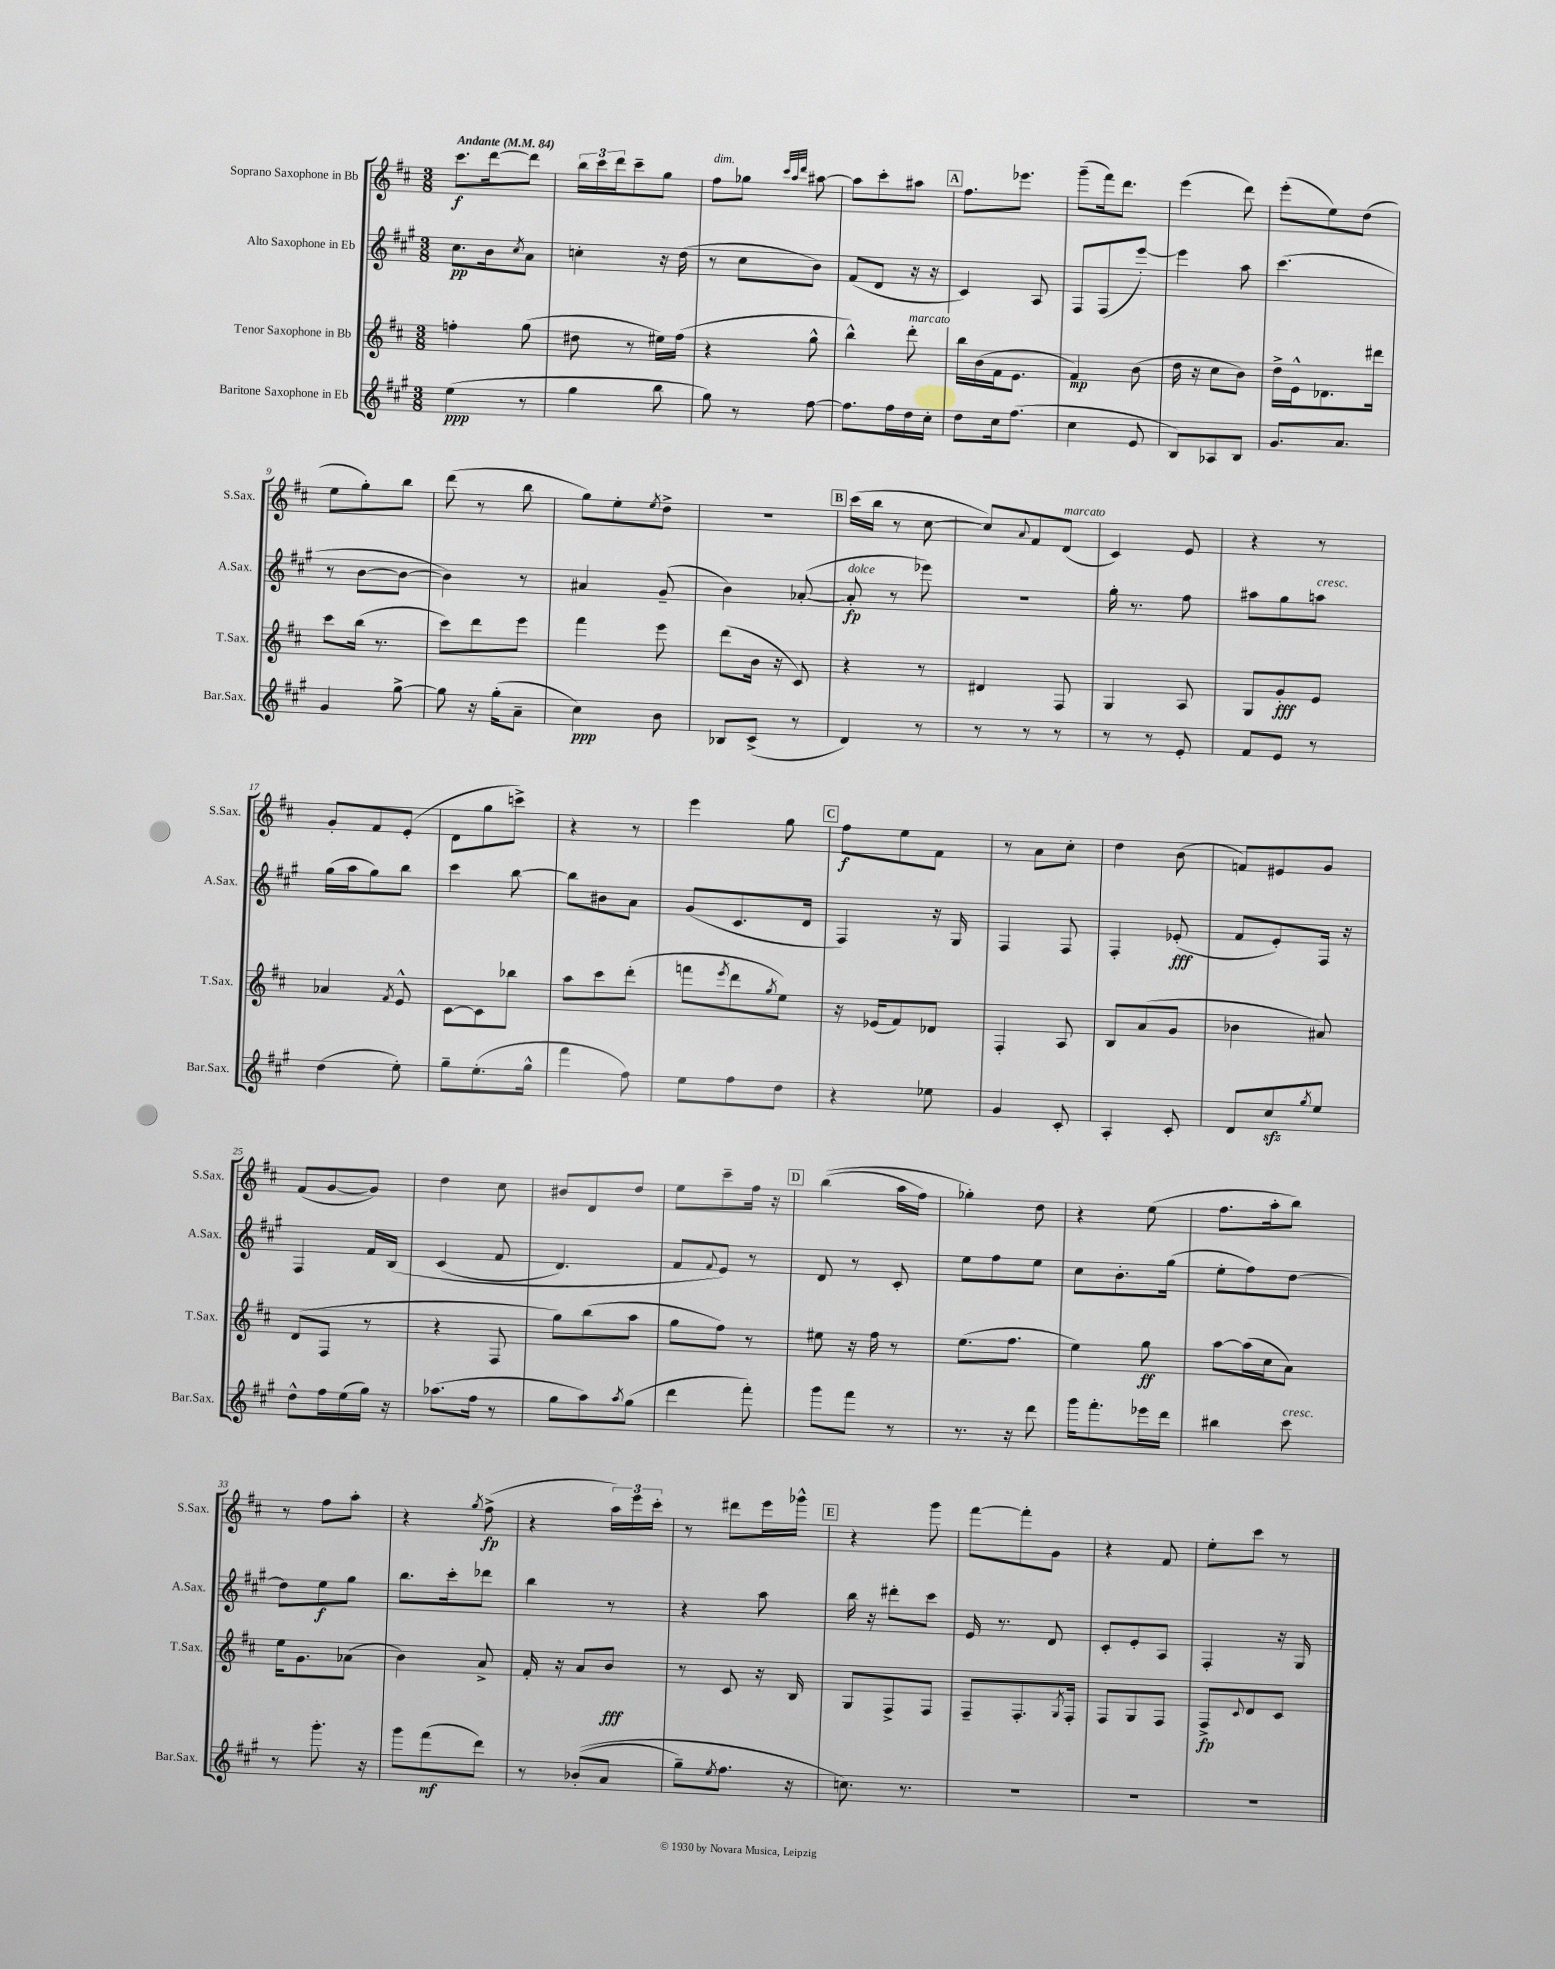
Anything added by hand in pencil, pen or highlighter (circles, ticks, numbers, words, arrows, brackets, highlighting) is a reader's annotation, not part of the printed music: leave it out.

**kern	**dynam	**kern	**dynam	**kern	**dynam	**kern	**dynam
*part4	*part4	*part3	*part3	*part2	*part2	*part1	*part1
*staff4	*staff4	*staff3	*staff3	*staff2	*staff2	*staff1	*staff1
*I"Baritone Saxophone in Eb	*	*I"Tenor Saxophone in Bb	*	*I"Alto Saxophone in Eb	*	*I"Soprano Saxophone in Bb	*
*I'Bar.Sax.	*	*I'T.Sax.	*	*I'A.Sax.	*	*I'S.Sax.	*
*clefG2	*	*clefG2	*	*clefG2	*	*clefG2	*
*k[f#c#g#]	*	*k[f#c#]	*	*k[f#c#g#]	*	*k[f#c#]	*
*M3/8	*	*M3/8	*	*M3/8	*	*M3/8	*
*MM84	*	*MM84	*	*MM84	*	*MM84	*
=1	=1	=1	=1	=1	=1	=1	=1
!	!	!	!	!	!	!LO:TX:a:B:t=Andante	!
(4ee\	ppp	4ffn'\	.	8.cc#\L	pp	8.ccc#\L	f
.	.	.	.	16b\k	.	[16ddd\k	.
.	.	.	.	8qcc#/	.	.	.
8r	.	(8gg\	.	8a\J	.	8ddd\J]	.
=2	=2	=2	=2	=2	=2	=2	=2
4gg#\	.	8dd#X\	.	4ccn'\	.	24bb\LL	.
.	.	.	.	.	.	24ccc#\	.
.	.	.	.	.	.	24ddd\J	.
.	.	8r	.	.	.	8ccc#~\	.
8bb\	.	16ee#X\LL)	.	16r	.	8gg\J	.
.	.	(16ff#\JJ	.	(16dd\	.	.	.
=3	=3	=3	=3	=3	=3	=3	=3
!	!	!	!	!	!	!LO:TX:a:i:t=dim.	!
8gg#\)	.	4r	.	8r	.	8ff#\L	.
8r	.	.	.	8cc#\L	.	8gg-X\J	.
.	.	.	.	.	.	32qqccc#/LLL	.
.	.	.	.	.	.	32qqaa/	.
.	.	.	.	.	.	32qqddd/JJJ	.
[8ff#\	.	8gg^^\	.	8b\J)	.	[8aa#X\	.
=4	=4	=4	=4	=4	=4	=4	=4
8.ff#\L]	.	4bb^^\)	.	(8f#/L	.	8aa#\L]	.
.	.	.	.	8d/J	.	8ccc#'\	.
16ff#\L	.	.	.	.	.	.	.
!	!	!LO:TX:a:i:t=marcato	!	!	!	!	!
16dd\	.	8ddd'\	.	16r	.	8aa#X\J	.
16cc#'\JJ	.	.	.	16r	.	.	.
!!LO:REH:place=s1:t=A
=5	=5	=5	=5	=5	=5	=5	=5
8dd\L	.	16bb\LL	.	4c#/)	.	8.ff#\L	.
.	.	(16b\	.	.	.	.	.
16cc#\k	.	16f#\J	.	.	.	.	.
(8.ff#\J	.	8.e\J	.	.	.	8.eee-X\J	.
.	.	.	.	8A/	.	.	.
=6	=6	=6	=6	=6	=6	=6	=6
4cc#\	.	4f#/)	mp	8F#/L	.	(8ggg~\L	.
.	.	.	.	(8F#/	.	16fff#\k)	.
.	.	.	.	.	.	8.ddd\J	.
8e/	.	(8b\	.	[8eee'/J)	.	.	.
=7	=7	=7	=7	=7	=7	=7	=7
8B/L)	.	16dd\	.	4eee\]	.	(4eee\	.
.	.	16r	.	.	.	.	.
8A-X/	.	8cc#\L	.	.	.	.	.
8B/J	.	8b\J)	.	8aa\	.	8ddd\)	.
=8	=8	=8	=8	=8	=8	=8	=8
8.g#/L	.	16dd^\LL	.	(4.ccc#\	.	(8eee'\L	.
.	.	16e^^\J	.	.	.	.	.
.	.	8.d-X\	.	.	.	8ee\)	.
8.a/J	.	.	.	.	.	.	.
.	.	.	.	.	.	(8dd\J	.
.	.	16ddd#X\Jk	.	.	.	.	.
!!LO:LB:g=z
=9	=9	=9	=9	=9	=9	=9	=9
4g#/	.	8ccc#\L	.	8r	.	8ee\L	.
.	.	(16bb\Jk	.	[8b\L	.	8gg'\)	.
.	.	8.r	.	.	.	.	.
[8gg#^\	.	.	.	8b\J_	.	8bb\J	.
=10	=10	=10	=10	=10	=10	=10	=10
8gg#\]	.	8ccc#\L)	.	4b\])	.	(8ddd\	.
16r	.	8ddd\	.	.	.	8r	.
(16gg#'\KL	.	.	.	.	.	.	.
8a~\J	.	8eee\J	.	8r	.	8bb\	.
=11	=11	=11	=11	=11	=11	=11	=11
4cc#\)	ppp	4fff#\	.	4a#X/	.	8gg\L)	.
.	.	.	.	.	.	8ee'\	.
.	.	.	.	.	.	8qee/	.
8b\	.	8eee\	.	(8g#~/	.	8dd^\J	.
=12	=12	=12	=12	=12	=12	=12	=12
8B-X/L	.	(8ddd\L	.	4b\)	.	4.r	.
(8c#^/J	.	16b\Jk	.	.	.	.	.
.	.	16r	.	.	.	.	.
8r	.	8c#/)	.	([8a-X'/	.	.	.
!!LO:REH:place=s1:t=B
=13	=13	=13	=13	=13	=13	=13	=13
!	!	!	!	!LO:TX:a:i:t=dolce	!	!	!
4d/)	.	4r	.	8a-'/]	fp	(16ccc#\LL	.
.	.	.	.	.	.	16bb\JJ	.
.	.	.	.	8r	.	8r	.
8r	.	8r	.	8eee-X\)	.	[8cc#\	.
=14	=14	=14	=14	=14	=14	=14	=14
8r	.	4d#X/	.	4.r	.	8cc#/L])	.
.	.	.	.	.	.	8qqa/	.
8r	.	.	.	.	.	8f#/	.
!	!	!	!	!	!	!LO:TX:a:i:t=marcato	!
8r	.	8F#/	.	.	.	(8d/J	.
=15	=15	=15	=15	=15	=15	=15	=15
8r	.	4G/	.	16gg#'\	.	4c#/)	.
.	.	.	.	8.r	.	.	.
8r	.	.	.	.	.	.	.
8e'/	.	8A/	.	8ff#\	.	8e/	.
=16	=16	=16	=16	=16	=16	=16	=16
8f#/L	.	8G/L	.	8aa#X\L	.	4r	.
8e/J	.	8g'/	fff	8gg#\	.	.	.
!	!	!	!	!LO:TX:a:i:t=cresc.	!	!	!
8r	.	8e/J	.	8aan\J	.	8r	.
!!LO:LB:g=z
=17	=17	=17	=17	=17	=17	=17	=17
(4dd\	.	4a-X/	.	(16gg#\LL	.	8g'/L	.
.	.	.	.	16aa\J	.	.	.
.	.	.	.	8gg#\)	.	8f#/	.
.	.	8qf#/	.	.	.	.	.
8ee'\)	.	8e^^/	.	8bb\J	.	(8e'/J	.
=18	=18	=18	=18	=18	=18	=18	=18
8gg#~\L	.	[8c#\L	.	4ccc#\	.	8d\L	.
(8.ee'\	.	8c#\]	.	.	.	8gg\	.
.	.	8bb-X\J	.	[8bb\	.	8cccn^\J)	.
16gg#^^\Jk	.	.	.	.	.	.	.
=19	=19	=19	=19	=19	=19	=19	=19
4fff#\	.	8aa\L	.	8bb\L]	.	4r	.
.	.	8ccc#\	.	8b#X\	.	.	.
8ff#\)	.	(8ddd'\J	.	8a\J	.	8r	.
=20	=20	=20	=20	=20	=20	=20	=20
8ee\L	.	8fffn\L	.	(8g#/L	.	4eee\	.
.	.	8qeee/	.	.	.	.	.
8ff#\	.	8ddd\	.	8.c#/	.	.	.
.	.	8qgg/	.	.	.	.	.
8dd\J	.	8ee\J)	.	.	.	8gg\	.
.	.	.	.	16d/Jk	.	.	.
!!LO:REH:place=s1:t=C
=21	=21	=21	=21	=21	=21	=21	=21
4r	.	16r	.	4F#/)	.	8ff#\L	f
.	.	(16e-X/KL	.	.	.	.	.
.	.	8f#/)	.	.	.	8ee\	.
8ee-X\	.	8d-X/J	.	16r	.	8f#\J	.
.	.	.	.	16G#/	.	.	.
=22	=22	=22	=22	=22	=22	=22	=22
4g#/	.	4F#'/	.	4F#/	.	8r	.
.	.	.	.	.	.	8a\L	.
8c#'/	.	8A/	.	8F#/	.	8cc#'\J	.
=23	=23	=23	=23	=23	=23	=23	=23
4A'/	.	8B/L	.	4F#'/	.	4dd\	.
.	.	(8a/	.	.	.	.	.
8c#'/	.	8g/J	.	(8e-X'/	fff	(8b\	.
=24	=24	=24	=24	=24	=24	=24	=24
8d/L	.	4b-X\	.	8f#/L	.	8fn/L)	.
8cc#zz/	.	.	.	8e'/)	.	8e#X/	.
8qgg#/	.	.	.	.	.	.	.
8ee/J	.	8a#X/)	.	16F#/Jk	.	8g/J	.
.	.	.	.	16r	.	.	.
!!LO:LB:g=z
=25	=25	=25	=25	=25	=25	=25	=25
8dd^^\L	.	(8d/L	.	4F#/	.	(8f#/L	.
16ff#\L	.	8F#/J	.	.	.	[8g/	.
(16ee\	.	.	.	.	.	.	.
16gg#\JJ)	.	8r	.	16f#/LL	.	8g/J])	.
16r	.	.	.	(16B/JJ	.	.	.
=26	=26	=26	=26	=26	=26	=26	=26
(8.aa-X\L	.	4r	.	(4c#/	.	4dd\	.
16ff#\Jk	.	.	.	.	.	.	.
8r	.	8F#/	.	8f#/	.	8cc#\	.
=27	=27	=27	=27	=27	=27	=27	=27
8gg#\L	.	8gg\L)	.	4.d/)	.	8b#X/L	.
8aa\)	.	(8bb\	.	.	.	8d/	.
8qaa/	.	.	.	.	.	.	.
(8gg#\J	.	8aa\J	.	.	.	8dd/J	.
=28	=28	=28	=28	=28	=28	=28	=28
4ddd\	.	8gg\L	.	8f#/L	.	8ee\L	.
.	.	.	.	8qqf#/	.	.	.
.	.	8ff#\J)	.	8e/J)	.	8ccc#~\	.
8fff#'\)	.	8r	.	8r	.	16ff#\Jk	.
.	.	.	.	.	.	16r	.
!!LO:REH:place=s1:t=D
=29	=29	=29	=29	=29	=29	=29	=29
8ggg#\L	.	8ee#X\	.	8d/	.	((4bb\	.
8fff#\J	.	16r	.	8r	.	.	.
.	.	16ff#\	.	.	.	.	.
8r	.	8r	.	8c#'/	.	16aa\LL	.
.	.	.	.	.	.	16ff#\JJ)	.
=30	=30	=30	=30	=30	=30	=30	=30
8.r	.	(8.ee\L	.	8ee\L	.	4gg-X'\)	.
.	.	.	.	8ff#\	.	.	.
16r	.	8.ff#\J	.	.	.	.	.
8ddd\	.	.	.	8ee\J	.	8dd\	.
=31	=31	=31	=31	=31	=31	=31	=31
16ggg#\KL	.	4ee\)	.	8cc#\L	.	4r	.
8.fff#'\	.	.	.	.	.	.	.
.	.	.	.	8.b'\	.	.	.
16eee-X\L	.	8gg\	ff	.	.	(8ee\	.
16ddd\JJ	.	.	.	(16gg#\Jk	.	.	.
=32	=32	=32	=32	=32	=32	=32	=32
4bb#X\	.	[8aa\L	.	8ee'\L	.	8.ff#\L	.
.	.	(16aa\L]	.	8ff#\)	.	.	.
.	.	16cc#\J	.	.	.	16aa'\k	.
!LO:TX:a:i:t=cresc.	!	!	!	!	!	!	!
8ccc#\	.	8a\J)	.	[8dd\J	.	8bb\J)	.
!!LO:LB:g=z
=33	=33	=33	=33	=33	=33	=33	=33
8r	.	16ee\KL	.	8dd\L]	.	8r	.
.	.	8.g\	.	.	.	.	.
8.ggg#'\	.	.	.	8ee\	f	8ff#\L	.
.	.	(8a-X\J	.	8gg#\J	.	8aa'\J	.
16r	.	.	.	.	.	.	.
=34	=34	=34	=34	=34	=34	=34	=34
8ggg#\L	.	4b\)	.	8.bb\L	.	4r	.
(8fff#\	mf	.	.	.	.	.	.
.	.	.	.	16ccc#'\k	.	.	.
.	.	.	.	.	.	8qgg/	.
8ddd\J)	.	8a^/	.	8ddd-X\J	.	(8ff#^\	fp
=35	=35	=35	=35	=35	=35	=35	=35
8r	.	16f#'/	.	4bb\	.	4r	.
.	.	16r	.	.	.	.	.
((8b-X'/L	.	8a/L	.	.	.	.	.
8a/J	.	8b/J	fff	8r	.	24aa\LL)	.
.	.	.	.	.	.	24eee\	.
.	.	.	.	.	.	24ccc#'\JJ	.
=36	=36	=36	=36	=36	=36	=36	=36
8gg#~\L)	.	8r	.	4r	.	8r	.
8qee/	.	.	.	.	.	.	.
8.ff#\J	.	8c#/	.	.	.	8ddd#X\L	.
.	.	16r	.	8aa\	.	16eee\L	.
16r	.	16B/	.	.	.	16ggg-X^^\JJ	.
!!LO:REH:place=s1:t=E
=37	=37	=37	=37	=37	=37	=37	=37
8.ccn\)	.	8G/L	.	16bb\	.	4r	.
.	.	.	.	16r	.	.	.
.	.	8F#^/	.	8ddd#X'\L	.	.	.
8.r	.	.	.	.	.	.	.
.	.	8F#/J	.	8ccc#\J	.	8ggg\	.
=38	=38	=38	=38	=38	=38	=38	=38
4.r	.	8F#~/L	.	16e/	.	[8fff#\L	.
.	.	.	.	8.r	.	.	.
.	.	8.F#'/	.	.	.	8fff#'\]	.
.	.	.	.	8d/	.	8g\J	.
.	.	8qG/	.	.	.	.	.
.	.	16F#'/Jk	.	.	.	.	.
=39	=39	=39	=39	=39	=39	=39	=39
4.r	.	8F#/L	.	8c#'/L	.	4r	.
.	.	8G/	.	8e'/	.	.	.
.	.	8F#/J	.	8A/J	.	8f#/	.
=40	=40	=40	=40	=40	=40	=40	=40
4.r	.	8F#^/L	fp	4F#'/	.	8ee'\L	.
.	.	8qqc#/	.	.	.	.	.
.	.	8d/	.	.	.	8ccc#\J	.
.	.	8c#/J	.	16r	.	8r	.
.	.	.	.	16G#/	.	.	.
==	==	==	==	==	==	==	==
*-	*-	*-	*-	*-	*-	*-	*-
